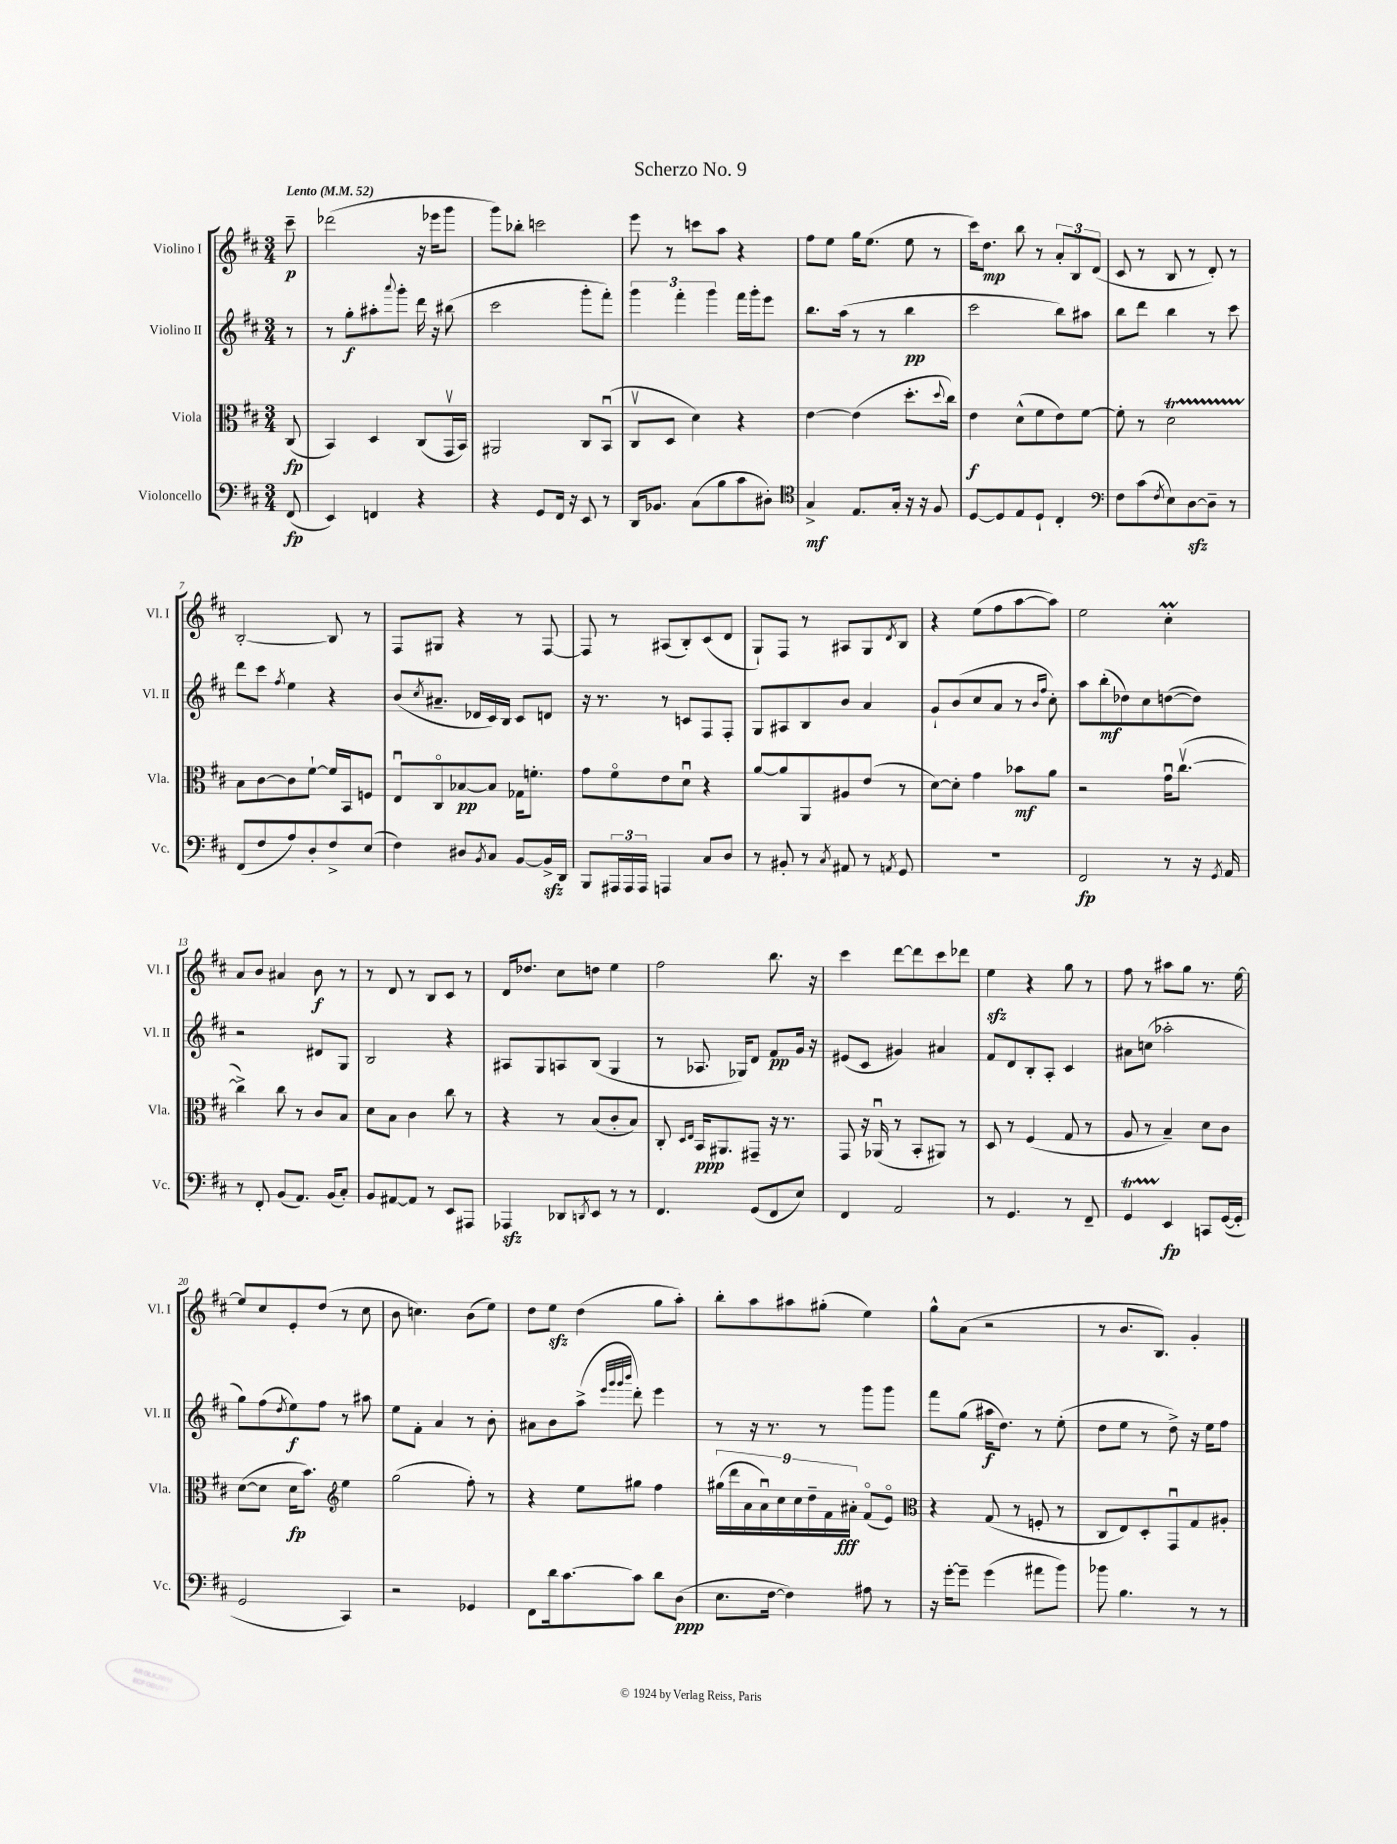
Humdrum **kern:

**kern	**dynam	**kern	**dynam	**kern	**dynam	**kern	**dynam
*part4	*part4	*part3	*part3	*part2	*part2	*part1	*part1
*staff4	*staff4	*staff3	*staff3	*staff2	*staff2	*staff1	*staff1
*I"Violoncello	*	*I"Viola	*	*I"Violino II	*	*I"Violino I	*
*I'Vc.	*	*I'Vla.	*	*I'Vl. II	*	*I'Vl. I	*
*clefF4	*	*clefC3	*	*clefG2	*	*clefG2	*
*k[f#c#]	*	*k[f#c#]	*	*k[f#c#]	*	*k[f#c#]	*
*M3/4	*	*M3/4	*	*M3/4	*	*M3/4	*
*MM52	*	*MM52	*	*MM52	*	*MM52	*
=	=	=	=	=	=	=	=
!	!	!	!	!	!	!LO:TX:a:B:t=Lento	!
(8FF#/	fp	(8C#/	fp	8r	.	8ccc#~\	p
=1	=1	=1	=1	=1	=1	=1	=1
4EE/)	.	4BB/)	.	8r	.	(2ddd-X\	.
.	.	.	.	8gg'\L	f	.	.
4FFn/	.	4D/	.	8aa#X'\	.	.	.
.	.	.	.	8qqaaa/	.	.	.
.	.	.	.	8ggg'\J	.	.	.
4r	.	(8C#/L	.	16ddd\	.	16r	.
.	.	.	.	16r	.	16eee-X\KL	.
.	.	16GGv/L	.	(8bb#X\	.	8ggg\J	.
.	.	16BB/JJ)	.	.	.	.	.
=2	=2	=2	=2	=2	=2	=2	=2
4r	.	2AA#X/	.	2ccc#\	.	8ggg\L)	.
.	.	.	.	.	.	8bb-X'\J	.
8GG/L	.	.	.	.	.	2cccn\	.
16FF#/Jk	.	.	.	.	.	.	.
16r	.	.	.	.	.	.	.
8EE/	.	8C#/L	.	8ggg'\L	.	.	.
8r	.	(8BBu/J	.	8fff#'\J)	.	.	.
=3	=3	=3	=3	=3	=3	=3	=3
16DD/KL	.	8C#v/L	.	6ggg\	.	8eee\	.
8.BB-X/J	.	.	.	.	.	.	.
.	.	8D/J	.	.	.	8r	.
.	.	.	.	6fff#'\	.	.	.
(8C#\L	.	4d\)	.	.	.	8cccn\L	.
.	.	.	.	6ggg\	.	.	.
8B\	.	.	.	.	.	8aa\J	.
8c#\	.	4r	.	16fff#\LL	.	4r	.
.	.	.	.	16ggg'\J	.	.	.
8D#X'\J)	.	.	.	8eee\J	.	.	.
=4	=4	=4	=4	=4	=4	=4	=4
*clefC4	*	*	*	*	*	*	*
4G^/	mf	[4e\	.	8.bb\L	.	8ff#\L	.
.	.	.	.	.	.	8ee\J	.
.	.	.	.	(16aa\Jk	.	.	.
8.E/L	.	(4e\]	.	8r	.	16gg\KL	.
.	.	.	.	.	.	(8.ee\J	.
.	.	.	.	8r	.	.	.
16G'/Jk	.	.	.	.	.	.	.
16r	.	8.dd'\L	.	4bb\	pp	8ee\	.
16r	.	.	.	.	.	.	.
8F#/	.	.	.	.	.	8r	.
.	.	8qqdd/	.	.	.	.	.
.	.	16cc#\Jk)	.	.	.	.	.
=5	=5	=5	=5	=5	=5	=5	=5
[8D/L	.	4e\	f	2ccc#\	.	16ccc#\KL)	.
.	.	.	.	.	.	8.dd\J	mp
8D/]	.	.	.	.	.	.	.
8E/	.	(8d^^\L	.	.	.	8bb\	.
8D`/J	.	8f#\	.	.	.	8r	.
4C#'/	.	8e\)	.	8bb\L)	.	12a'/L	.
.	.	.	.	.	.	12B/	.
.	.	[8f#\J	.	8aa#X\J	.	.	.
.	.	.	.	.	.	(12d/J	.
=6	=6	=6	=6	=6	=6	=6	=6
*clefF4	*	*	*	*	*	*	*
8F#\L	.	8f#'\]	.	8bb\L	.	8c#/	.
(8c#\	.	8r	.	8ddd\J	.	8r	.
8qF#/	.	.	.	.	.	.	.
8E\)	.	2dT\	.	4bb\	.	8B/	.
[8Dzz\	.	.	.	.	.	8r	.
8D~\J]	.	.	.	8r	.	8d'/)	.
8r	.	.	.	8ccc#\	.	8r	.
!!LO:LB:g=z
=7	=7	=7	=7	=7	=7	=7	=7
(8FF#/L	.	8B\L	.	8ddd\L	.	[2B'/	.
8F#/	.	[8c#\	.	8ccc#\J	.	.	.
.	.	.	.	8qff#/	.	.	.
8A/)	.	8c#\]	.	4ee\	.	.	.
8D'/	.	[8f#`\J	.	.	.	.	.
8F#^/	.	16f#/LL]	.	4r	.	8B/]	.
.	.	16BB/J	.	.	.	.	.
(8E/J	.	8Fn/J	.	.	.	8r	.
=8	=8	=8	=8	=8	=8	=8	=8
4F#\)	.	8Eu/L	.	(8b/L	.	8F#/L	.
.	.	.	.	8qcc#/	.	.	.
.	.	8C#/	.	8.a#X~/J	.	8G#X/J	.
8D#X/L	.	[8B-X/	pp	.	.	4r	.
.	.	.	.	16d-X/LL	.	.	.
8qBB/	.	.	.	.	.	.	.
8C#/J	.	8B-/J]	.	16c#/)	.	.	.
.	.	.	.	16B/JJ	.	.	.
[8BB/L	.	16G-X\KL	.	8c#/L	.	8r	.
.	.	8.fn'\J	.	.	.	.	.
16BBzz^/L]	.	.	.	8dn/J	.	[8F#/	.
16DD/JJ	.	.	.	.	.	.	.
=9	=9	=9	=9	=9	=9	=9	=9
8BBB/L	.	8g\L	.	16r	.	8F#/]	.
.	.	.	.	8.r	.	.	.
24AAA#X/L	.	8f#\	.	.	.	8r	.
24AAA#/	.	.	.	.	.	.	.
24AAA#/JJ	.	.	.	.	.	.	.
4AAAn/	.	8e\	.	8r	.	(8A#X/L	.
.	.	8du\J	.	8cn/L	.	8B'/)	.
8C#/L	.	4r	.	8F#/	.	(8c#/	.
8D/J	.	.	.	8F#'/J	.	8d/J	.
=10	=10	=10	=10	=10	=10	=10	=10
8r	.	[8a/L	.	8G/L	.	8G`/L)	.
8BB#X'/	.	8a/]	.	8A#X/	.	8F#/J	.
8r	.	8AA/	.	8B/	.	8r	.
8qC#/	.	.	.	.	.	.	.
8AA#X/	.	8A#X/	.	8b/J	.	8A#X/L	.
8r	.	(8e/J	.	4a/	.	8G/	.
8qAAn/	.	.	.	.	.	8qd/	.
8GG/	.	8r	.	.	.	8B/J	.
=11	=11	=11	=11	=11	=11	=11	=11
2.r	.	[8d\L)	.	8g`/L	.	4r	.
.	.	8d'\J]	.	(8b/	.	.	.
.	.	4g\	.	8cc#/	.	(8ee\L	.
.	.	.	.	8a/J	.	8ff#\	.
.	.	8b-X\L	mf	8r	.	[8aa\	.
.	.	.	.	16qqb/LL	.	.	.
.	.	.	.	16qqff#/JJ	.	.	.
.	.	8a\J	.	8cc#'\)	.	8aa\J])	.
=12	=12	=12	=12	=12	=12	=12	=12
2FF#/	fp	2r	.	8aa\L	.	2ee\	.
.	.	.	.	(8bb'\	mf	.	.
.	.	.	.	8dd-X\)	.	.	.
.	.	.	.	8cc#\	.	.	.
8r	.	16gu\KL	.	([8ddn\	.	4cc#m'\	.
.	.	([8.cc#v\J	.	.	.	.	.
16r	.	.	.	8dd\J])	.	.	.
8qGG/	.	.	.	.	.	.	.
16AA/	.	.	.	.	.	.	.
!!LO:LB:g=z
=13	=13	=13	=13	=13	=13	=13	=13
8r	.	4cc#^\])	.	2r	.	8a/L	.
8FF#'/	.	.	.	.	.	8b/J	.
(8BB/L	.	8cc#\	.	.	.	4a#X/	.
8.AA/J)	.	8r	.	.	.	.	.
.	.	8c#/L	.	8d#X/L	.	8b\	f
(16BB/KL	.	.	.	.	.	.	.
8C#'/J)	.	8B/J	.	8G/J	.	8r	.
=14	=14	=14	=14	=14	=14	=14	=14
8BB/L	.	8d\L	.	2B/	.	8r	.
[8AA#X/	.	8B\J	.	.	.	8d/	.
8AA#/J]	.	4c#\	.	.	.	8r	.
8r	.	.	.	.	.	8B/L	.
8EE/L	.	8cc#\	.	4r	.	8c#/J	.
8AAA#X/J	.	8r	.	.	.	8r	.
=15	=15	=15	=15	=15	=15	=15	=15
4AAA-Xzz/	.	4r	.	8A#X/L	.	16d/KL	.
.	.	.	.	.	.	8.dd-X/J	.
.	.	.	.	8G/	.	.	.
8DD-X/L	.	8r	.	8An/	.	8cc#\L	.
8qDDn/	.	.	.	.	.	.	.
8EE/J	.	(8B/L	.	(8B/J	.	8ddn\J	.
8r	.	8c#'/	.	4G/	.	4ee\	.
8r	.	8B/J)	.	.	.	.	.
=16	=16	=16	=16	=16	=16	=16	=16
4.FF#/	.	8C#'/	.	8r	.	2ff#\	.
.	.	16qqD/LL	.	.	.	.	.
.	.	16qqE/JJ	.	.	.	.	.
.	.	16BB/KL	ppp	8.A-X/	.	.	.
.	.	8.AA#X/	.	.	.	.	.
.	.	.	.	16G-X/KL)	.	.	.
(8GG/L	.	8GG#X~/J	.	8d/J	.	.	.
8FF#/	.	16r	.	8f#/L	pp	8.bb\	.
.	.	8.r	.	.	.	.	.
8E/J)	.	.	.	16g/Jk	.	.	.
.	.	.	.	16r	.	16r	.
=17	=17	=17	=17	=17	=17	=17	=17
4FF#/	.	8GG/	.	(8e#X/L	.	4ccc#\	.
.	.	16r	.	8c#/J	.	.	.
.	.	(16AA-Xu/	.	.	.	.	.
2AA/	.	8r	.	4g#X/)	.	[8ddd\L	.
.	.	8BB'/L	.	.	.	8ddd\]	.
.	.	8AA#X/J)	.	4a#X/	.	8ccc#\	.
.	.	8r	.	.	.	8ddd-X\J	.
=18	=18	=18	=18	=18	=18	=18	=18
8r	.	8D/	.	8f#/L	.	4eezz\	.
4.GG/	.	8r	.	8d/	.	.	.
.	.	(4F#/	.	8B'/	.	4r	.
.	.	.	.	8A'/J	.	.	.
8r	.	8G/	.	4c#/	.	8gg\	.
8FF#~/	.	8r	.	.	.	8r	.
=19	=19	=19	=19	=19	=19	=19	=19
4GGT/	.	8A/	.	8a#X\L	.	8ff#\	.
.	.	8r	.	(8ccn\J	.	8r	.
4EE/	fp	4B~/)	.	2aa-X'\	.	8aa#X\L	.
.	.	.	.	.	.	8gg\J	.
8CCn/L	.	8d\L	.	.	.	8.r	.
([16GG/L	.	8c#\J	.	.	.	.	.
16GG'/JJ]	.	.	.	.	.	[16ee\	.
!!LO:LB:g=z
=20	=20	=20	=20	=20	=20	=20	=20
2GG/	.	([8d\L	.	8gg\L)	.	8ee/L]	.
.	.	8d\J]	.	(8ff#\	.	8cc#/	.
.	.	.	.	8qdd/	.	.	.
.	.	16d\KL	fp	8ee\)	f	8e'/	.
.	.	8.b\J)	.	.	.	.	.
.	.	.	.	8ff#\J	.	(8dd/J	.
*	*	*clefG2	*	*	*	*	*
4CC#/)	.	4ee\	.	8r	.	8r	.
.	.	.	.	8aa#X\	.	8cc#\	.
=21	=21	=21	=21	=21	=21	=21	=21
2r	.	(2gg\	.	8ee\L	.	8b\	.
.	.	.	.	8f#'\J	.	4.ccn\)	.
.	.	.	.	4a/	.	.	.
4GG-X/	.	8ff#'\)	.	8r	.	(8b\L	.
.	.	8r	.	8b'\	.	8ee\J)	.
=22	=22	=22	=22	=22	=22	=22	=22
8FF#\L	.	4r	.	8a#X\L	.	8dd\L	.
16d\k	.	.	.	8b\	.	8eezz\J	.
[8.c#\	.	.	.	.	.	.	.
.	.	8ee\L	.	(8aa^\J	.	(4dd\	.
.	.	.	.	32qqeee/LLL	.	.	.
.	.	.	.	32qqggg/	.	.	.
.	.	.	.	32qqggg/	.	.	.
.	.	.	.	32qqbbb/JJJ	.	.	.
8c#\J]	.	8gg#X\J	.	8ddd'\)	.	.	.
8d\L	.	4ff#\	.	4eee\	.	8gg\L	.
(8D\J	ppp	.	.	.	.	8aa'\J)	.
=23	=23	=23	=23	=23	=23	=23	=23
8.E\L	.	(18gg#X\LL	.	8r	.	8bb'\L	.
.	.	18ddd\	.	.	.	.	.
.	.	18a\	.	.	.	.	.
.	.	.	.	16r	.	8aa\	.
.	.	18au\)	.	.	.	.	.
[16F#\Jk	.	.	.	8.r	.	.	.
.	.	18cc#\	.	.	.	.	.
4F#\])	.	.	.	.	.	8aa#X\	.
.	.	18cc#\	.	.	.	.	.
.	.	18dd~\	.	.	.	.	.
.	.	.	.	8r	.	(8gg#X'\J	.
.	.	18f#\	.	.	.	.	.
.	.	18a#X'\JJ	fff	.	.	.	.
8A#X\	.	(8f#/L	.	8ggg\L	.	4ee\)	.
8r	.	8e/J)	.	8ggg\J	.	.	.
=24	=24	=24	=24	=24	=24	=24	=24
*	*	*clefC3	*	*	*	*	*
16r	.	4r	.	8fff#\L	.	8gg^^\L	.
[16g'\KL	.	.	.	.	.	.	.
8g~\J]	.	.	.	(8gg\J	.	(8a\J	.
(4g\	.	(8G/	.	16aa#X\KL	f	2r	.
.	.	.	.	8.dd\J)	.	.	.
.	.	8r	.	.	.	.	.
8a#X\L	.	8Fn'/	.	8r	.	.	.
8b\J)	.	8r	.	(8ee'\	.	.	.
=25	=25	=25	=25	=25	=25	=25	=25
8b-X\	.	8C#/L	.	8dd\L	.	8r	.
4.B\	.	8E/)	.	8ee\J	.	8.b/L	.
.	.	8D'/	.	8r	.	.	.
.	.	.	.	.	.	8.B/J)	.
.	.	8GGu/	.	8dd^\)	.	.	.
8r	.	8G/	.	16r	.	4g'/	.
.	.	.	.	16ee\KL	.	.	.
8r	.	8A#X'/J	.	8ff#\J	.	.	.
==	==	==	==	==	==	==	==
*-	*-	*-	*-	*-	*-	*-	*-
